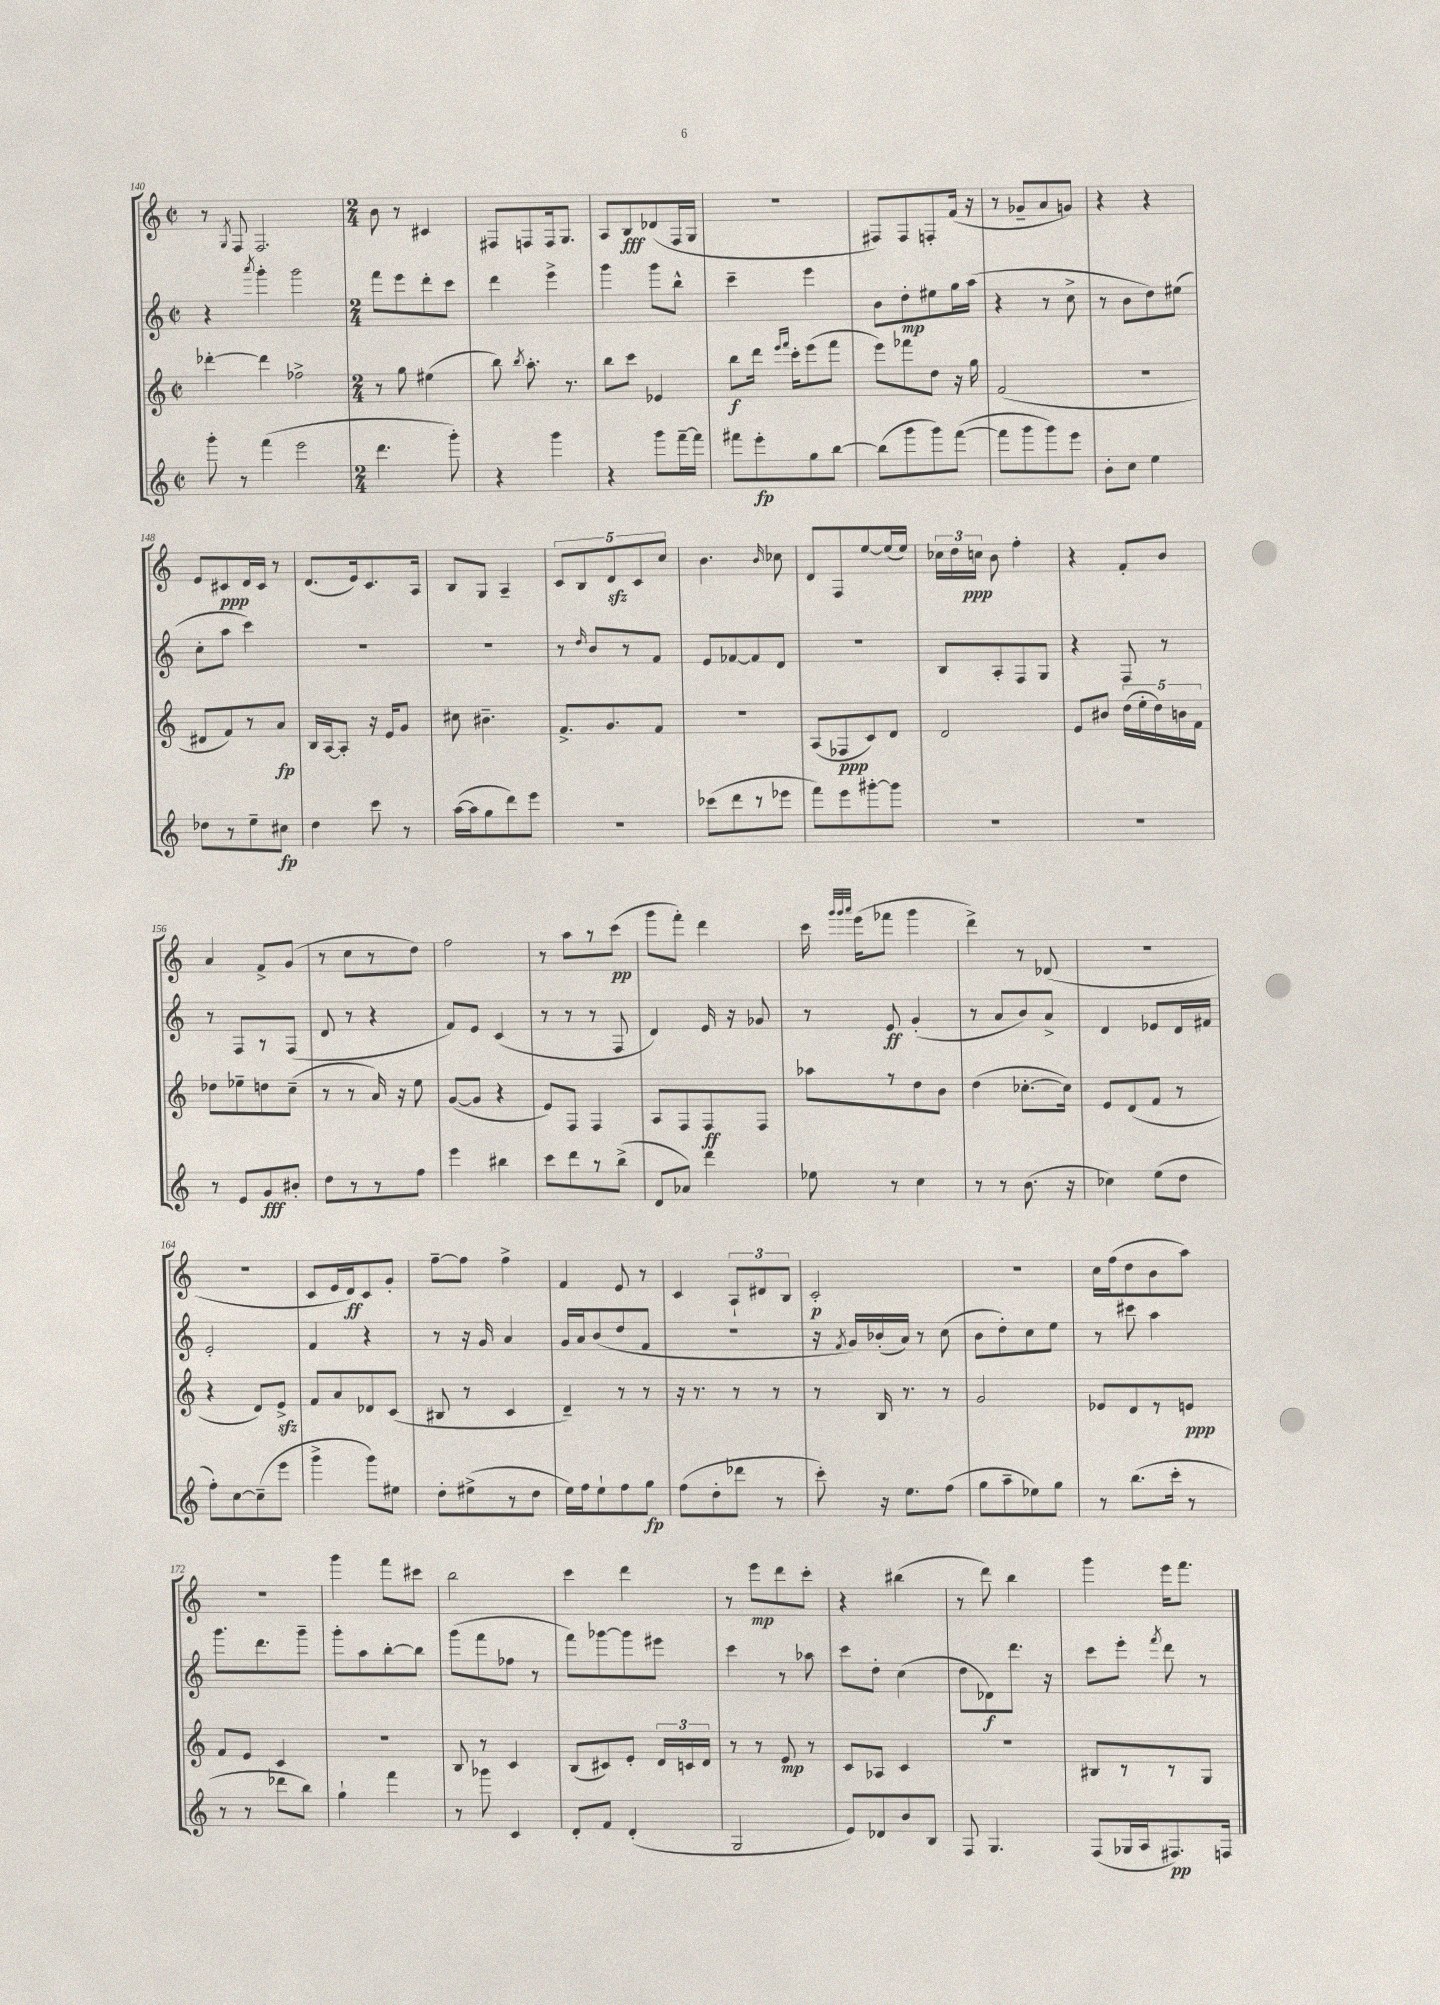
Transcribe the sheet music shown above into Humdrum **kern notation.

**kern	**dynam	**kern	**dynam	**kern	**dynam	**kern	**dynam
*part4	*part4	*part3	*part3	*part2	*part2	*part1	*part1
*staff4	*staff4	*staff3	*staff3	*staff2	*staff2	*staff1	*staff1
*clefG2	*	*clefG2	*	*clefG2	*	*clefG2	*
*k[]	*	*k[]	*	*k[]	*	*k[]	*
*M2/2	*	*M2/2	*	*M2/2	*	*M2/2	*
*met(c|)	*	*met(c|)	*	*met(c|)	*	*met(c|)	*
=140	=140	=140	=140	=140	=140	=140	=140
8ggg'\	.	[4ddd-X'\	.	4r	.	8r	.
.	.	.	.	.	.	8qG/	.
8r	.	.	.	.	.	8F/	.
.	.	.	.	8qaaa/	.	.	.
(4fff\	.	4ddd-\]	.	4ggg'\	.	2.F/	.
2eee\	.	2ff-X^\	.	2ggg\	.	.	.
=141	=141	=141	=141	=141	=141	=141	=141
*M2/4	*	*M2/4	*	*M2/4	*	*M2/4	*
4.ddd\	.	8r	.	8fff\L	.	8b\	.
.	.	8gg\	.	8eee\	.	8r	.
.	.	(4ee#X\	.	8ddd'\	.	4c#X/	.
8ggg'\)	.	.	.	8ccc\J	.	.	.
=142	=142	=142	=142	=142	=142	=142	=142
4r	.	8bb\)	.	4ddd\	.	8F#X/L	.
.	.	8qbb/	.	.	.	.	.
.	.	8.aa'\	.	.	.	8Fn/	.
4ggg\	.	.	.	4eee^\	.	16F/k	.
.	.	8.r	.	.	.	8.G/J	.
=143	=143	=143	=143	=143	=143	=143	=143
4r	.	8bb\L	.	4ggg\	.	8A/L	.
.	.	8ccc\J	.	.	.	8B/	fff
8ggg\L	.	4e-X/	.	8ggg\L	.	(8d-X/	.
[16fff~\L	.	.	.	8bb^^\J	.	16F/L	.
16fff\JJ]	.	.	.	.	.	16G/JJ	.
=144	=144	=144	=144	=144	=144	=144	=144
8fff#X\L	.	8bb\L	f	4ccc~\	.	2r	.
8eee'\	fp	16ddd\Jk	.	.	.	.	.
.	.	16qqeee/LL	.	.	.	.	.
.	.	16qqfff/JJ	.	.	.	.	.
.	.	16ccc'\KL	.	.	.	.	.
8gg\	.	(8eee\	.	4eee\	.	.	.
[8bb\J	.	8fff\J	.	.	.	.	.
=145	=145	=145	=145	=145	=145	=145	=145
(8bb\L]	.	8eee\L)	.	8b\L	.	8F#X/L)	.
8ggg\	.	8fff-X\	.	8dd'\	mp	8F#/	.
8ggg\)	.	8dd\J	.	8ee#X\	.	8Fn'/	.
([8fff\J	.	16r	.	16gg\L	.	(16f/Jk	.
.	.	16gg\	.	(16aa\JJ	.	16r	.
=146	=146	=146	=146	=146	=146	=146	=146
8fff\L]	.	(2f/	.	4r	.	8r	.
8ggg\	.	.	.	.	.	8g-X~/L	.
8ggg\)	.	.	.	8r	.	8a/	.
8eee\J	.	.	.	8cc^\	.	8gn/J)	.
=147	=147	=147	=147	=147	=147	=147	=147
8b'\L	.	2r	.	8r	.	4r	.
8cc\J	.	.	.	8b\L	.	.	.
4ee\	.	.	.	8dd\)	.	4r	.
.	.	.	.	(8ee#X\J	.	.	.
!!LO:LB:g=z
=148	=148	=148	=148	=148	=148	=148	=148
8dd-X\L	.	8d#X/L	.	8cc'\L	.	8e/L	.
8r	.	8f/)	.	8aa\J	.	8c#X/	ppp
8ee~\	.	8r	.	4ccc\)	.	16d/L	.
.	.	.	.	.	.	16c#/JJ	.
8cc#X\J	fp	8a/J	fp	.	.	8r	.
=149	=149	=149	=149	=149	=149	=149	=149
4dd\	.	16B/LL	.	2r	.	(8.d/L	.
.	.	[16A/J	.	.	.	.	.
.	.	8A'/J]	.	.	.	.	.
.	.	.	.	.	.	16e/k)	.
8ccc\	.	16r	.	.	.	8.c/	.
.	.	16e/KL	.	.	.	.	.
8r	.	8g/J	.	.	.	.	.
.	.	.	.	.	.	16A/Jk	.
=150	=150	=150	=150	=150	=150	=150	=150
([16aa\LL	.	8cc#X\	.	2r	.	8B/L	.
16aa\J]	.	.	.	.	.	.	.
8gg\	.	4.b#X~\	.	.	.	8G/J	.
8ddd\)	.	.	.	.	.	4A~/	.
8eee\J	.	.	.	.	.	.	.
=151	=151	=151	=151	=151	=151	=151	=151
2r	.	8.f^/L	.	8r	.	10c/L	.
.	.	.	.	.	.	10B/	.
.	.	.	.	16qqdd/	.	.	.
.	.	.	.	8b/L	.	.	.
.	.	8.g/	.	.	.	.	.
.	.	.	.	.	.	10dzz/	.
.	.	.	.	8r	.	.	.
.	.	.	.	.	.	10c/	.
.	.	8f/J	.	8f/J	.	.	.
.	.	.	.	.	.	10cc/J	.
=152	=152	=152	=152	=152	=152	=152	=152
(8ccc-X\L	.	2r	.	8e/L	.	4.b\	.
8ddd\	.	.	.	[8f-X/	.	.	.
8r	.	.	.	8f-/]	.	.	.
.	.	.	.	.	.	16qqb/	.
8eee-X\J	.	.	.	8d/J	.	8cc-X\	.
=153	=153	=153	=153	=153	=153	=153	=153
8fff\L)	.	(8A/L	.	2r	.	8d/L	.
8eee\	.	8F-X/	ppp	.	.	8F/	.
[8ggg#X'\	.	8c/)	.	.	.	[8ee/	.
8ggg#\J]	.	8d/J	.	.	.	(16ee/L]	.
.	.	.	.	.	.	16ee/JJ)	.
=154	=154	=154	=154	=154	=154	=154	=154
2r	.	2d/	.	8B/L	.	24cc-X\LL	.
.	.	.	.	.	.	24dd\	.
.	.	.	.	.	.	24ccn\JJ	ppp
.	.	.	.	8A'/	.	8b\	.
.	.	.	.	8F/	.	4ff'\	.
.	.	.	.	8G/J	.	.	.
=155	=155	=155	=155	=155	=155	=155	=155
2r	.	8e/L	.	4r	.	4r	.
.	.	8b#X/J	.	.	.	.	.
.	.	(20dd\LL	.	8F/	.	8f'/L	.
.	.	20ee'\	.	.	.	.	.
.	.	20dd\)	.	.	.	.	.
.	.	.	.	8r	.	8b/J	.
.	.	20bn\	.	.	.	.	.
.	.	20f\JJ	.	.	.	.	.
!!LO:LB:g=z
=156	=156	=156	=156	=156	=156	=156	=156
8r	.	8dd-X\L	.	8r	.	4a/	.
8e/L	.	8ee-X~\	.	8F/L	.	.	.
8g/	fff	8ddn\	.	8r	.	8f^/L	.
8b#X'/J	.	(8cc~\J	.	(8F/J	.	(8g/J	.
=157	=157	=157	=157	=157	=157	=157	=157
8dd\L	.	8r	.	8d/	.	8r	.
8r	.	8r	.	8r	.	8cc\L	.
8r	.	16a/)	.	4r	.	8r	.
.	.	16r	.	.	.	.	.
8ff\J	.	8ee\	.	.	.	8dd\J)	.
=158	=158	=158	=158	=158	=158	=158	=158
4eee\	.	([8g/L	.	8f/L)	.	2ff\	.
.	.	8g/J]	.	8e/J	.	.	.
4bb#X\	.	4r	.	(4c/	.	.	.
=159	=159	=159	=159	=159	=159	=159	=159
8ccc\L	.	8e/L)	.	8r	.	8r	.
8ddd\	.	8F/J	.	8r	.	8aa\L	.
8r	.	4F/	.	8r	.	8r	.
(8bb^\J	.	.	.	8F/	.	(8ccc\J	pp
=160	=160	=160	=160	=160	=160	=160	=160
8d/L	.	8A/L	.	4d/)	.	8ggg\L	.
8a-X/J)	.	8F/	.	.	.	8fff'\J)	.
4ddd\	.	8F/	ff	16e/	.	4ddd\	.
.	.	.	.	16r	.	.	.
.	.	8F/J	.	8g-X/	.	.	.
=161	=161	=161	=161	=161	=161	=161	=161
8ee-X\	.	8aa-X\L	.	8r	.	16ccc\	.
.	.	.	.	.	.	32qqggg/LLL	.
.	.	.	.	.	.	32qqggg/	.
.	.	.	.	.	.	32qqaaa/JJJ	.
.	.	.	.	.	.	(16eee\KL	.
8r	.	8r	.	8e/	ff	8fff-X\J	.
4cc\	.	8dd\	.	(4g'/	.	4ggg\	.
.	.	8b\J	.	.	.	.	.
=162	=162	=162	=162	=162	=162	=162	=162
8r	.	(4dd\	.	8r	.	4ddd^\)	.
8r	.	.	.	8a/L	.	.	.
(8.b\	.	[8.cc-X'\L	.	8b/)	.	8r	.
.	.	.	.	8a^/J	.	(8d-X/	.
16r	.	16cc-\Jk])	.	.	.	.	.
=163	=163	=163	=163	=163	=163	=163	=163
4cc-X\)	.	8e/L	.	4d/	.	2r	.
.	.	(8d/	.	.	.	.	.
(8ee\L	.	8f/J	.	8e-X/L	.	.	.
8dd\J	.	8r	.	16d/L	.	.	.
.	.	.	.	16f#X/JJ	.	.	.
!!LO:LB:g=z
=164	=164	=164	=164	=164	=164	=164	=164
8ff'\L)	.	4r	.	2e'/	.	2r	.
[8cc\	.	.	.	.	.	.	.
(8cc~\]	.	8d/L)	.	.	.	.	.
8eee\J	.	8ezz^/J	.	.	.	.	.
=165	=165	=165	=165	=165	=165	=165	=165
4ggg^\	.	8f/L	.	4f/	.	8c/L	.
.	.	8a/	.	.	.	16e/L	.
.	.	.	.	.	.	16d/J)	ff
8ggg\L)	.	8d-X/	.	4r	.	8c/	.
8ee#X\J	.	(8c/J	.	.	.	8g'/J	.
=166	=166	=166	=166	=166	=166	=166	=166
8dd'\L	.	8B#X/	.	8r	.	[8ff~\L	.
(8ee#X^\	.	8r	.	16r	.	8ff\J]	.
.	.	.	.	16g/	.	.	.
8r	.	4c/	.	4a/	.	4ff^\	.
8dd\J	.	.	.	.	.	.	.
=167	=167	=167	=167	=167	=167	=167	=167
16ee\LL)	.	4d~/)	.	16g/LL	.	4f/	.
16ff\J	.	.	.	16a/J	.	.	.
8ee`\	.	.	.	(8b/	.	.	.
8ff\	.	8r	.	8dd/	.	8e/	.
8gg\J	fp	8r	.	8f/J	.	8r	.
=168	=168	=168	=168	=168	=168	=168	=168
(8ff\L	.	16r	.	2r	.	4c/	.
.	.	8.r	.	.	.	.	.
8dd'\	.	.	.	.	.	.	.
8ddd-X\J	.	8r	.	.	.	12A`/L	.
.	.	.	.	.	.	12d#X/	.
8r	.	8r	.	.	.	.	.
.	.	.	.	.	.	12B/J	.
=169	=169	=169	=169	=169	=169	=169	=169
8ccc'\)	.	8r	.	16r	.	2c'/	p
.	.	.	.	8qf/	.	.	.
.	.	.	.	16g/LL)	.	.	.
16r	.	16B/	.	(16b-X'/	.	.	.
8.ee\L	.	8.r	.	16a/JJ)	.	.	.
.	.	.	.	8r	.	.	.
(8ff\J	.	8r	.	(8cc\	.	.	.
=170	=170	=170	=170	=170	=170	=170	=170
8gg\L	.	2g/	.	8b\L	.	2r	.
8aa~\	.	.	.	8dd'\)	.	.	.
8ee-X\)	.	.	.	8cc\	.	.	.
8gg\J	.	.	.	8ee\J	.	.	.
=171	=171	=171	=171	=171	=171	=171	=171
8r	.	8e-X/L	.	8r	.	16cc\LL	.
.	.	.	.	.	.	(16ff\J	.
(8.bb\L	.	8d/	.	8ccc#X\	.	8dd\	.
.	.	8r	.	4aa\	.	8b\	.
16ccc'\Jk	.	.	.	.	.	.	.
8r	.	8en/J	ppp	.	.	8aa\J)	.
!!LO:LB:g=z
=172	=172	=172	=172	=172	=172	=172	=172
8r	.	8f/L	.	8.ggg\L	.	2r	.
8r	.	8e/J	.	.	.	.	.
.	.	.	.	8.ddd\	.	.	.
8ddd-X\L	.	4c/	.	.	.	.	.
8bb\J)	.	.	.	8ggg~\J	.	.	.
=173	=173	=173	=173	=173	=173	=173	=173
4gg`\	.	2r	.	8ggg'\L	.	4ggg\	.
.	.	.	.	8aa\	.	.	.
4fff\	.	.	.	[8bb'\	.	8fff\L	.
.	.	.	.	8bb\J]	.	8ccc#X\J	.
=174	=174	=174	=174	=174	=174	=174	=174
8r	.	8B/	.	(8ggg\L	.	2bb\	.
8ggg-X\	.	8r	.	8fff\	.	.	.
4c/	.	4c/	.	8ff-X\J	.	.	.
.	.	.	.	8r	.	.	.
=175	=175	=175	=175	=175	=175	=175	=175
8d'/L	.	(8B/L	.	8fff\L)	.	4ccc\	.
8f/J	.	8c#X/)	.	[8ggg-X\	.	.	.
(4d'/	.	8e'/J	.	8ggg-\]	.	4ddd\	.
.	.	24d/LL	.	8eee#X\J	.	.	.
.	.	24cn/	.	.	.	.	.
.	.	24d/JJ	.	.	.	.	.
=176	=176	=176	=176	=176	=176	=176	=176
2G/	.	8r	.	4ccc\	.	8r	.
.	.	8r	.	.	.	8eee\L	mp
.	.	8e/	mp	8r	.	8ddd\	.
.	.	8r	.	8aa-X\	.	8ccc'\J	.
=177	=177	=177	=177	=177	=177	=177	=177
8e/L)	.	8c/L	.	8ccc\L	.	4r	.
8d-X/	.	8A-X/J	.	8dd'\J	.	.	.
8b/	.	4c/	.	(4cc\	.	(4bb#X\	.
8B/J	.	.	.	.	.	.	.
=178	=178	=178	=178	=178	=178	=178	=178
8F/	.	2r	.	8dd\L	.	8r	.
4.G/	.	.	.	8d-X\)	f	8ddd\)	.
.	.	.	.	8.ddd\J	.	4bb\	.
.	.	.	.	16r	.	.	.
=179	=179	=179	=179	=179	=179	=179	=179
(8F/L	.	8B#X/L	.	8ccc\L	.	4ggg\	.
16G-X/L	.	8r	.	8eee'\J	.	.	.
16A/J	.	.	.	.	.	.	.
.	.	.	.	8qfff/	.	.	.
8.F#X/)	pp	8r	.	8ddd\	.	16eee\KL	.
.	.	.	.	.	.	8.fff\J	.
.	.	8G/J	.	8r	.	.	.
16Fn/Jk	.	.	.	.	.	.	.
==	==	==	==	==	==	==	==
*-	*-	*-	*-	*-	*-	*-	*-
